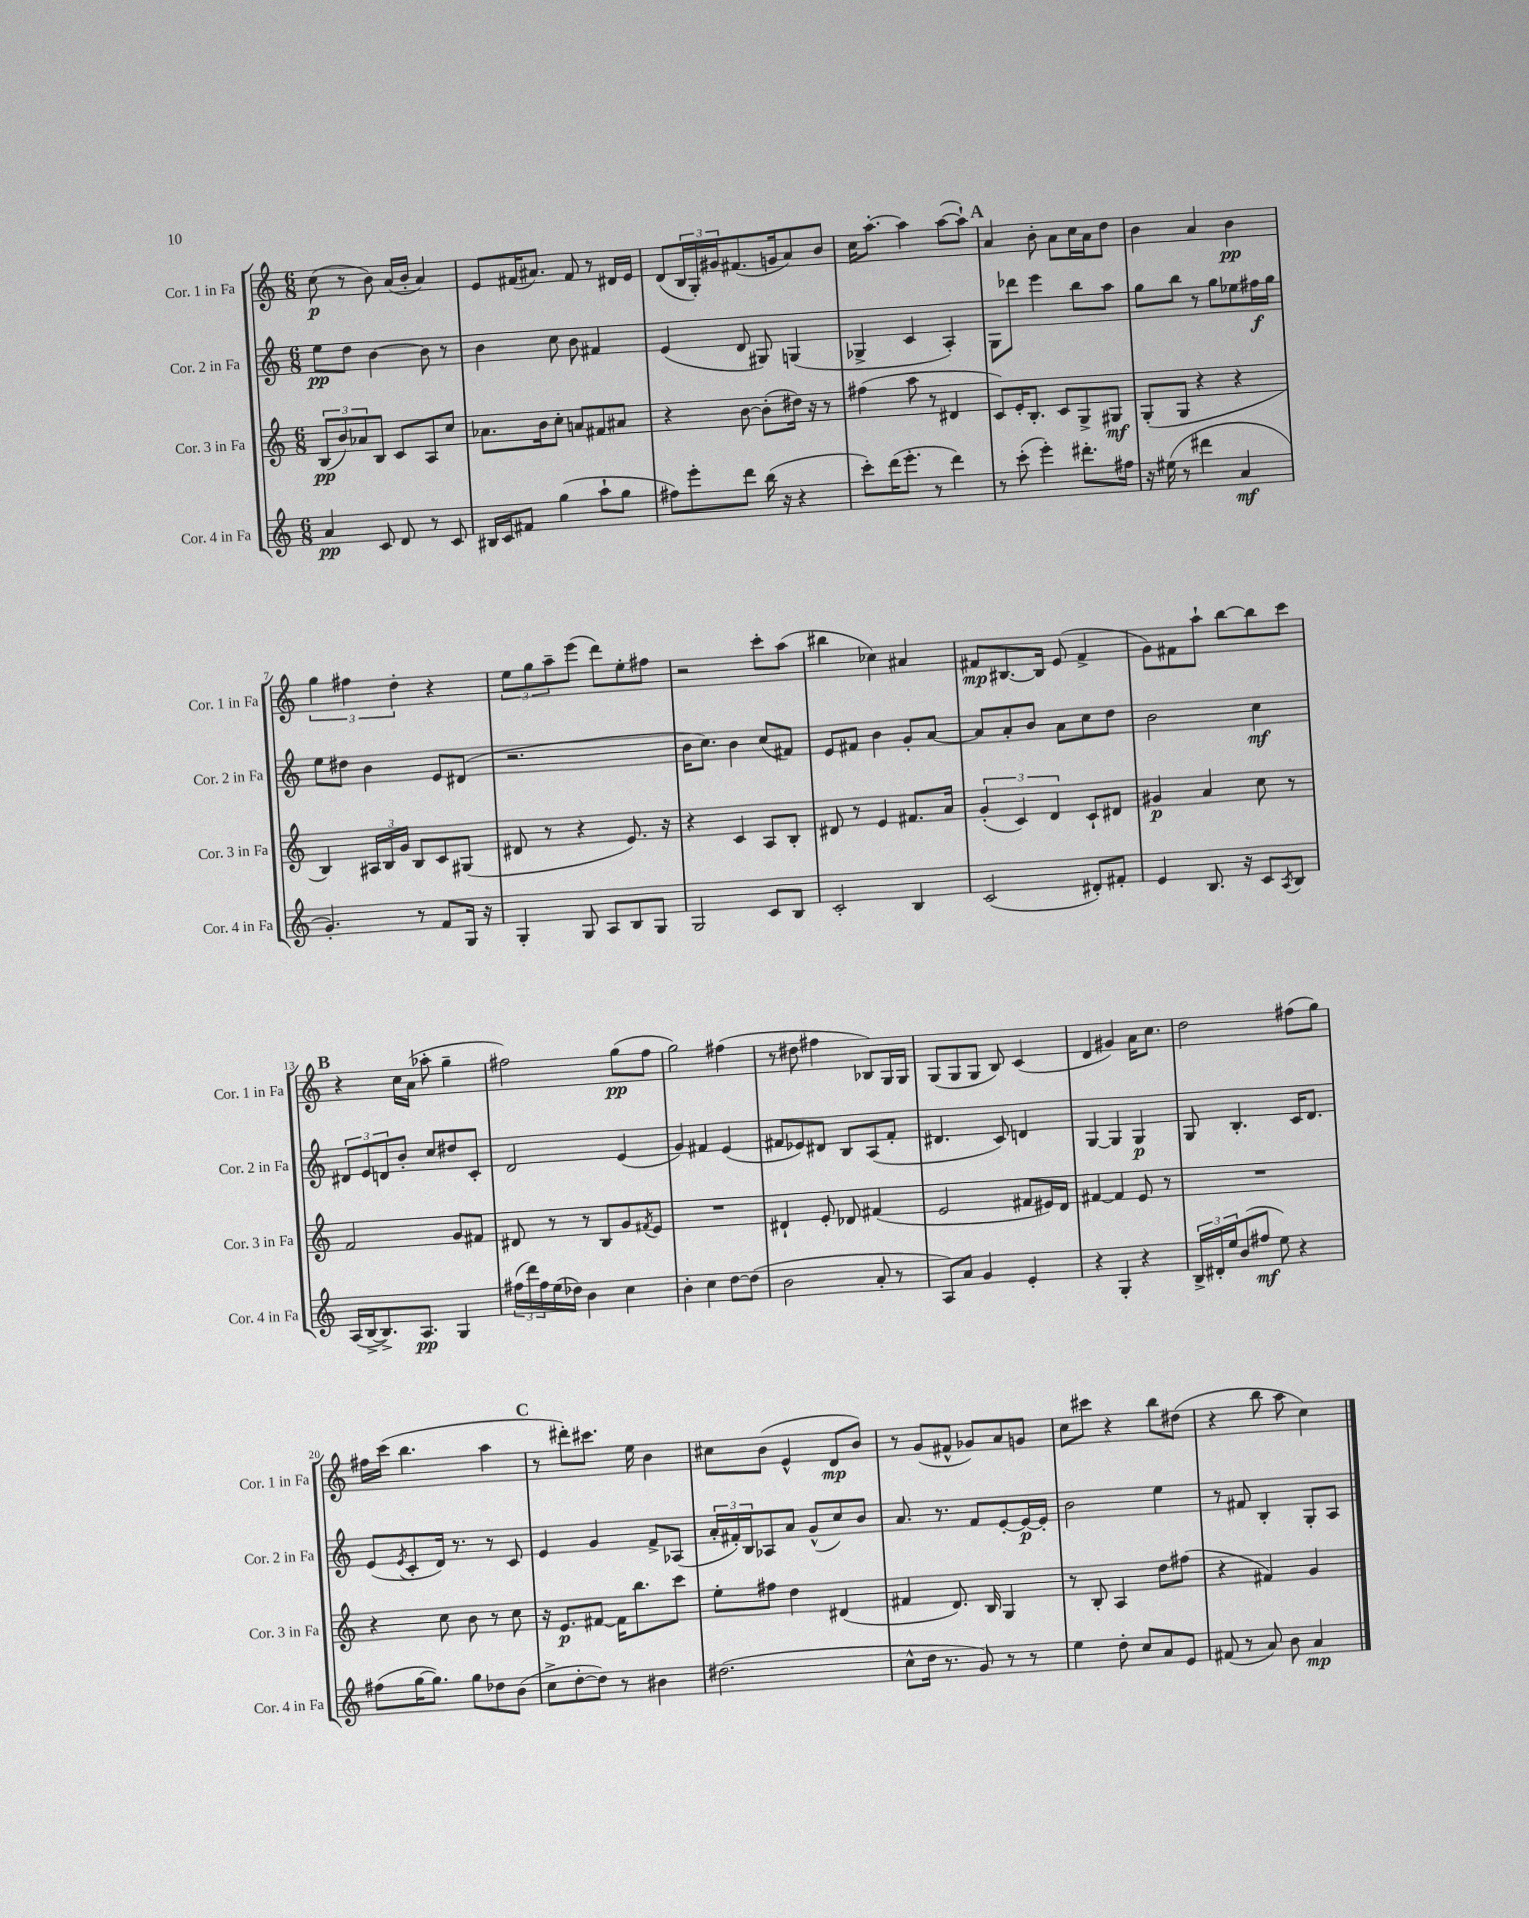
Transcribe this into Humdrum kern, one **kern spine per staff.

**kern	**kern	**kern	**kern
*staff4	*staff3	*staff2	*staff1
*clefG2	*clefG2	*clefG2	*clefG2
*k[]	*k[]	*k[]	*k[]
*M6/8	*M6/8	*M6/8	*M6/8
4a/	(12B/L	8ee\L	(8cc\
.	12b/)	.	.
.	.	8dd\J	8r
.	12a-/	.	.
8c/	8B/J	[4b\	8b\)
8d/	8c/L	.	(16a/LL
.	.	.	16b'/JJ
8r	8A/	8b\]	4a/)
8c/	8cc/J	8r	.
=	=	=	=
16B#/LL	8.a-\L	4b\	8e/L
16c/J	.	.	.
8f#/J	.	.	(16f#/K
.	16b\k	.	8.a#/J)
(4gg\	8cc'\J	8cc\	.
.	8a/L	8b\	8f#/
8aa`\L	8f#/	4f#/	8r
8gg\J	8a#/J	.	16d#/LL
.	.	.	16e/JJ
=	=	=	=
8ff#\L)	4r	(4e/	(8d/L
8eee'\	.	.	24B/L
.	.	.	24G'/)
.	.	.	24g#/J
8ddd\J	[8b\	8d/	(8.f#/
(16bb\	(8b'\]L	8G#/)	.
16r	.	.	16g/k
4r	16dd#\Jk)	(4G/	8a/)
.	16r	.	.
.	8r	.	8b/J
=	=	=	=
8ccc'\L)	(4ff#\	4G-^/	16cc\LK
.	.	.	[8.aa'\J
(16ddd\K	.	.	.
8.eee'\J	.	.	.
.	8aa\	4c/	4aa\]
8r	8r	.	.
4ddd\)	4d#/	4A'/)	([8aa\L
.	.	.	8aa`\]J)
=	=	=	=
8r	8c/L)	8G\L	4a/
(8ccc'\	16e'/K	8ddd-\J	.
.	8.B'/J	.	.
4eee'\)	.	4eee\	8b'\
.	8c/L	.	8a\L
8.ddd#'\L	8G^/	8bb\L	16cc\L
.	.	.	16a\J
.	8G#/J	8aa\J	8dd\J
16ff#\Jk	.	.	.
=	=	=	=
16r	(8G'/L	8gg\L	4b\
(16ee#\	.	.	.
8r	8G/J	8bb\J	.
4ddd#\	4r	8r	4a/
.	.	8gg\L	.
4a/	4r	8ee-\	4b\
.	.	16ff#\L	.
.	.	16gg\JJ	.
=	=	=	=
4.g'/)	4B/)	8ee\L	6gg\
.	.	8dd#\J	.
.	.	.	6ff#\
.	24A#/LL	4b\	.
.	24B/	.	.
.	24g/JJ	.	6dd'\
8r	8B/L	.	.
8f/L	8c/	8e/L	4r
16G/Jk	(8G#/J	(8d#/J	.
16r	.	.	.
=	=	=	=
4G'/	8d#/	2.r	12ee\L
.	.	.	12gg\
.	8r	.	.
.	.	.	12aa~\
8G/	4r	.	(8eee\J
8A/L	.	.	8ddd\L)
8B/	8.e/)	.	8ee'\
8G/J	.	.	8ff#\J
.	16r	.	.
=	=	=	=
2G/	4r	16b\LK	2r
.	.	8.cc\J)	.
.	4c/	4b\	.
8c/L	8A/L	(8cc/L	8ccc'\L
8B/J	8B'/J	8f#/J)	(8aa\J
=	=	=	=
2c'/	8d#/	8e/L	4bb#\
.	8r	8f#/J	.
.	4e/	4b\	4cc-\)
4B/	8.f#/L	8g'/L	4a#/
.	.	[8a/J	.
.	16a/Jk	.	.
=	=	=	=
(2c/	(6g'/	8a/]L	8f#/L
.	.	8a'/	[8.B#/
.	6c/)	.	.
.	.	8b/J	.
.	.	.	16B#/]Jk
.	6d/	.	.
.	.	8a\L	(8e/
8d#'/L)	8c`/L	8cc\	4f#^/
8f#'/J	8d#/J	8dd\J	.
=	=	=	=
4e/	4g#/	2b\	8g\L)
.	.	.	8f#\
8.B/	4a/	.	8aa`\J
.	.	.	[8bb\L
16r	.	.	.
8c/L	8cc\	4cc\	8bb\]
8qA/	.	.	.
8B/J	8r	.	8ccc\J
=	=	=	=
(16A/LL	2f/	12d#/L	4r
[16B^/J	.	.	.
.	.	12e/	.
8.B^/])	.	.	.
.	.	12d/	.
.	.	8b'/J	16cc\LL
8.A/J	.	.	(16a\JJ
.	.	8cc/L	8aa-'\
4G/	8g/L	8dd#/	4gg~\
.	8f#/J	8c'/J	.
=	=	=	=
(24ff#\LL	8d#/	2d/	2ff#\)
24ddd\)	.	.	.
24ff#\	.	.	.
(16ee\	8r	.	.
16dd-\JJ)	.	.	.
4b\	8r	.	.
.	8B/L	.	.
4cc\	8g/	(4e/	(8gg\L
.	8qf#/	.	.
.	8e/J	.	8ff#\J
=	=	=	=
4b'\	2.r	4g/)	2gg\)
4cc\	.	4f#/	.
[8dd\L	.	(4e/	(4ff#\
(8dd\]J	.	.	.
=	=	=	=
2b\	4d#`/	8f#/L	8r
.	.	8e-/)	8dd#\
.	8e'/	8d#/J	4ff#\
.	8d-/	8B/L	.
8a'/	(4f#/	(8A/	8B-/L)
8r	.	8f#'/J	16G/L
.	.	.	16G/JJ
=	=	=	=
8A/L)	2e/	4.d#/	(8G/L
8a/J	.	.	8G/
4g/	.	.	8G/J
.	.	8c/)	8B/)
4e'/	8f#/L	4d/	(4c/
.	16e#/L)	.	.
.	16d/JJ	.	.
=	=	=	=
4r	[4f#/	[4G/	4d/
4G'/	4f#/]	4G/]	4g#/)
4r	8e/	4G/	16a\LK
.	.	.	8.cc\J
.	8r	.	.
=	=	=	=
24B^/LL	2.r	8G/	2dd\
24d#'/	.	.	.
24ee/J	.	.	.
(8b/	.	4.B'/	.
8ff#/J	.	.	.
8ee\)	.	.	.
4r	.	16c/LK	(8ff#\L
.	.	8.d/J	.
.	.	.	8gg\J)
=	=	=	=
(8ff#\L	4r	(8e/L	16ff#\LL
.	.	.	(16ccc\JJ
.	.	8qe/	.
[16gg\K	.	8c'/	4.bb\
8.gg\]J)	.	.	.
.	8cc\	16d/Jk)	.
.	.	8.r	.
8gg\L	8b\	.	.
8dd-\	8r	8r	4aa\
(8b\J	8cc\	8c/	.
=	=	=	=
8cc^\L	16r	4e/	8r
.	8.e/L	.	.
[8dd'\	.	.	8ddd#'\L)
8dd\]J)	[8f#/J	4g/	8.ccc#\J
8r	16f#\]LK	.	.
.	8.bb\	.	16ee\
4b#\	.	8f^/L	4b\
.	8ccc\J	(8A-/J	.
=	=	=	=
(2.dd#\	8ee'\L	24a'/LL	8cc#\L
.	.	24f#'/)	.
.	.	24B/J	.
.	8ff#\J	8A-/	(8b\J
.	4dd\	8a/J	4e^^/
.	.	(8g^^/L	.
.	(4d#/	8cc/)	8d/L
.	.	8b/J	8b/J)
=	=	=	=
8cc^^\L	4f#/	8.a/	8r
16dd\Jk	.	.	(8g/L
8.r	.	8.r	.
.	8.d/)	.	8f#^^/J
8g/)	.	8f/L	8g-/L)
.	16B/	.	.
8r	4G/	[8e'/	8a/
8r	.	16e/_L	8g/J
.	.	16e'/]JJ	.
=	=	=	=
4ee\	8r	2b\	8cc\L
.	8B'/	.	8ccc#\J
8dd'\	4A/	.	4r
8cc/L	.	.	.
8a/	8dd\L	4ee\	8bb\L
8e/J	(8ff#\J	.	(8dd#\J
=	=	=	=
(8f#/	4r	8r	4r
8r	.	8f#/	.
8a/)	4f#/)	4B'/	8bb\
8b\	.	.	8aa\
4a/	4g/	8G'/L	4cc\)
.	.	8A/J	.
==	==	==	==
*-	*-	*-	*-
